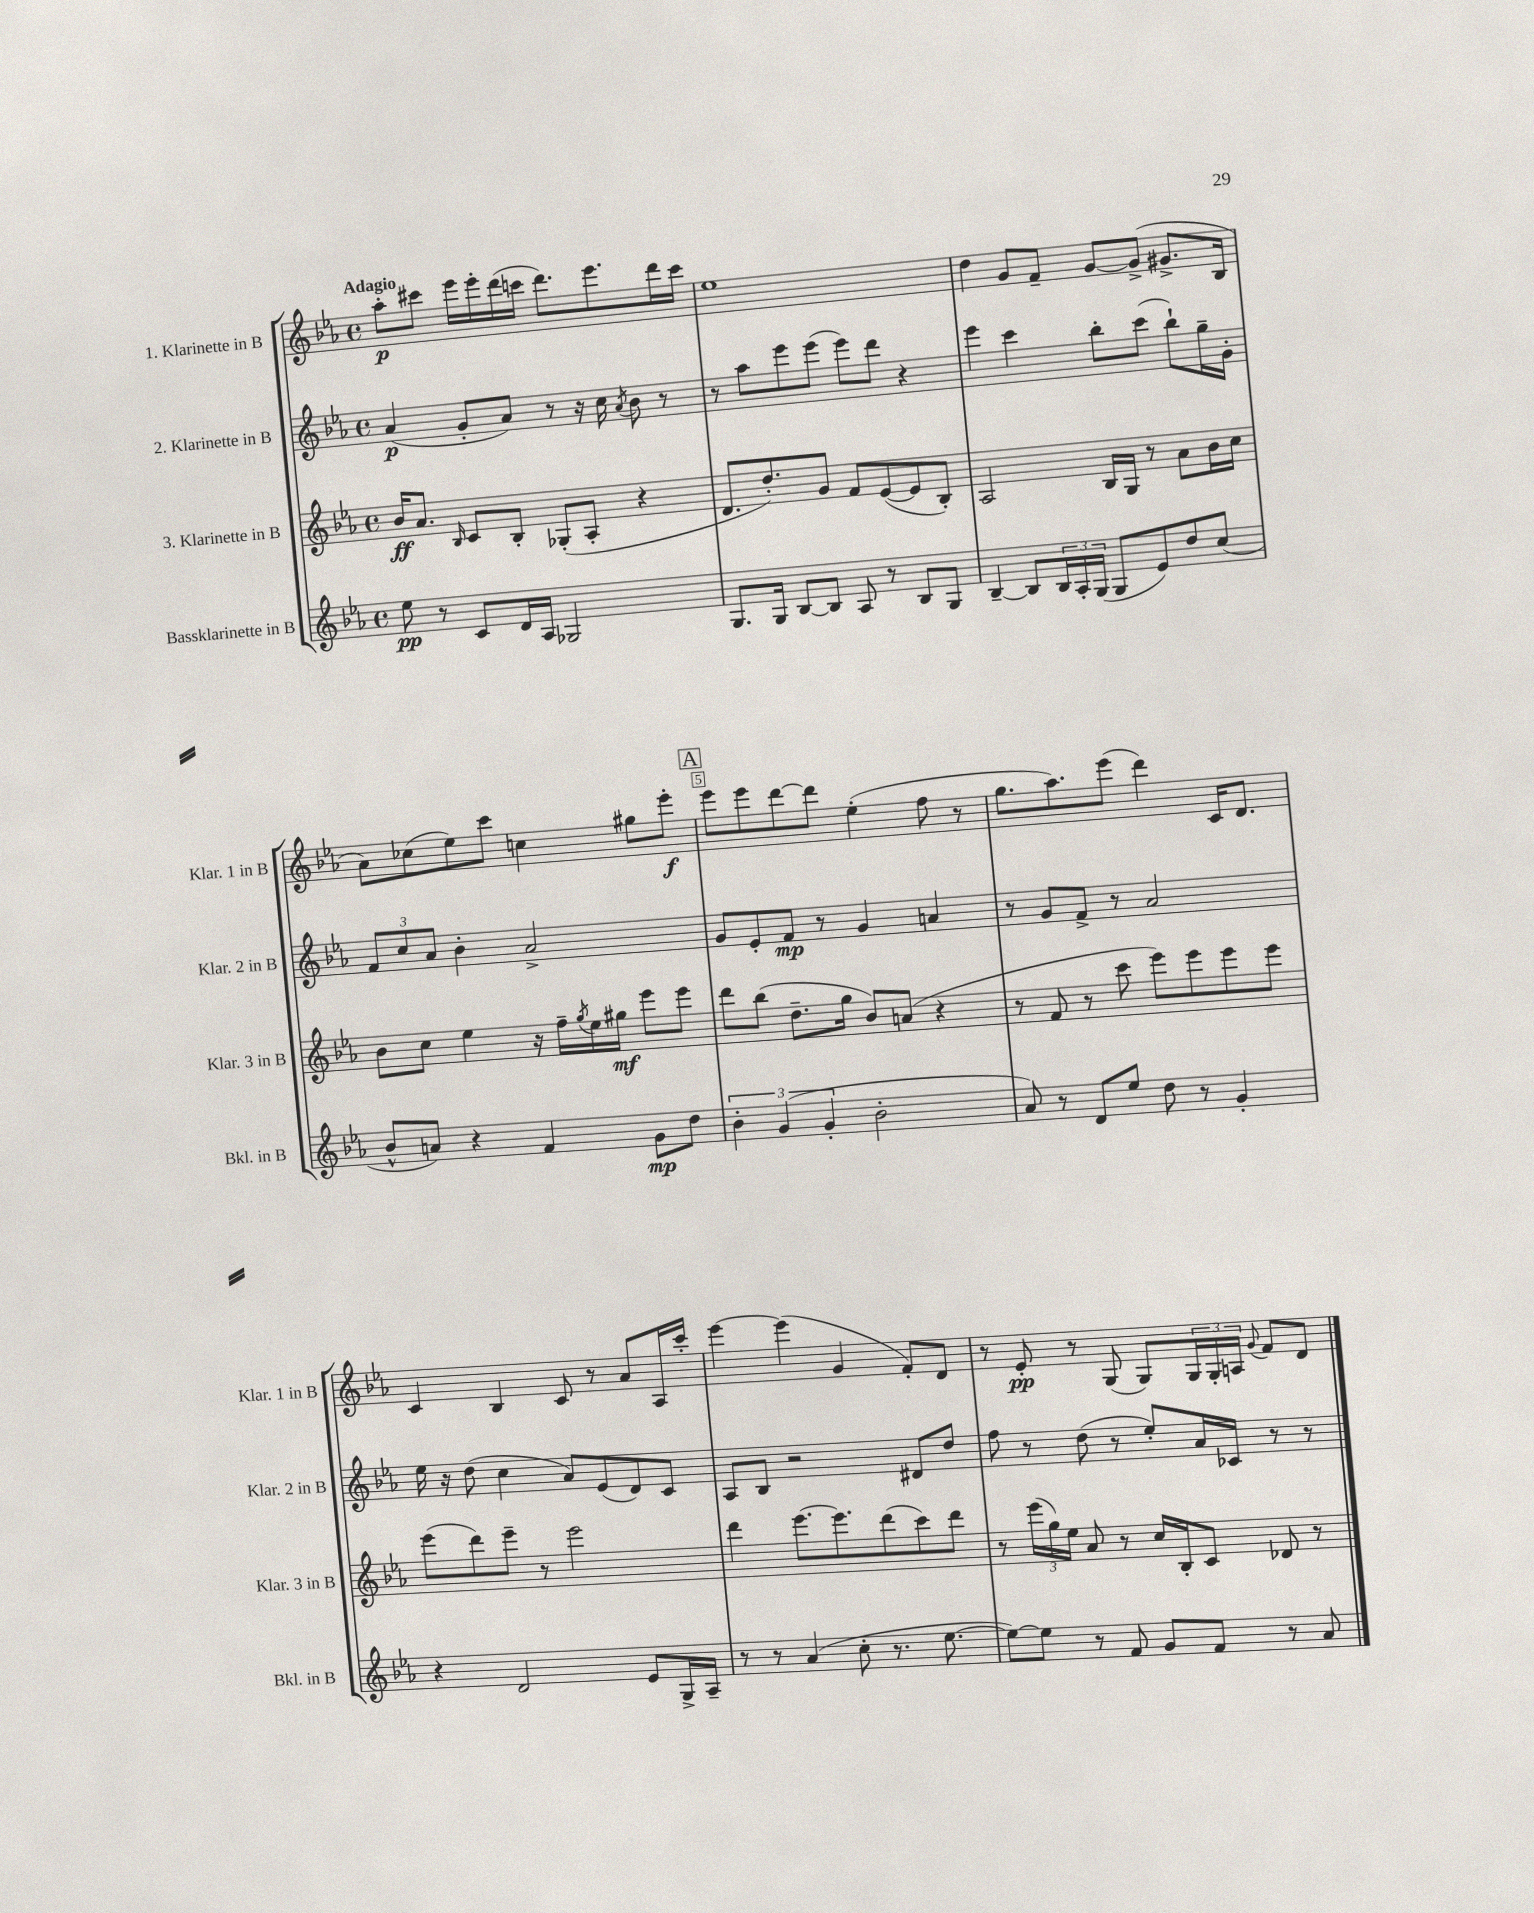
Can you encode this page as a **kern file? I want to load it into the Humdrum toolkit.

**kern	**dynam	**kern	**dynam	**kern	**dynam	**kern	**dynam
*part4	*part4	*part3	*part3	*part2	*part2	*part1	*part1
*staff4	*staff4	*staff3	*staff3	*staff2	*staff2	*staff1	*staff1
*I"Bassklarinette in B	*	*I"3. Klarinette in B	*	*I"2. Klarinette in B	*	*I"1. Klarinette in B	*
*I'Bkl. in B	*	*I'Klar. 3 in B	*	*I'Klar. 2 in B	*	*I'Klar. 1 in B	*
*clefG2	*	*clefG2	*	*clefG2	*	*clefG2	*
*k[b-e-a-]	*	*k[b-e-a-]	*	*k[b-e-a-]	*	*k[b-e-a-]	*
*M4/4	*	*M4/4	*	*M4/4	*	*M4/4	*
*met(c)	*	*met(c)	*	*met(c)	*	*met(c)	*
=1	=1	=1	=1	=1	=1	=1	=1
!	!	!	!	!	!	!LO:TX:a:B:t=Adagio	!
8ee-\	pp	16b-/KL	ff	(4a-/	p	8aa-'\L	p
.	.	8.a-/J	.	.	.	.	.
8r	.	.	.	.	.	8ccc#X\J	.
.	.	16qqB-/	.	.	.	.	.
8c/L	.	8c/L	.	8g'/L	.	16eee-\LL	.
.	.	.	.	.	.	16eee-'\	.
16d/L	.	8B-'/J	.	8a-/J)	.	(16ddd\	.
16A-/JJ	.	.	.	.	.	16cccn\JJ	.
2G-X/	.	(8G-X'/L	.	8r	.	8.ddd\L)	.
.	.	8A-'/J	.	16r	.	.	.
.	.	.	.	16cc\	.	8.eee-\	.
.	.	.	.	8qa-/	.	.	.
.	.	4r	.	8b-\	.	.	.
.	.	.	.	8r	.	16ddd\L	.
.	.	.	.	.	.	16ccc\JJ	.
=2	=2	=2	=2	=2	=2	=2	=2
8.G/L	.	8.d/L	.	8r	.	1ee-	.
.	.	.	.	8aa-\L	.	.	.
16G/Jk	.	8.dd'/)	.	.	.	.	.
[8B-/L	.	.	.	8eee-\	.	.	.
8B-/J]	.	8g/J	.	(8eee-\J	.	.	.
8A-/	.	8f/L	.	8eee-\L)	.	.	.
8r	.	([8e-/	.	8ddd\J	.	.	.
8B-/L	.	8e-/]	.	4r	.	.	.
8G/J	.	8B-'/J)	.	.	.	.	.
=3	=3	=3	=3	=3	=3	=3	=3
[4B-~/	.	2A-/	.	4eee-\	.	4dd\	.
8B-/L]	.	.	.	4ccc\	.	8g/L	.
24B-/L	.	.	.	.	.	8f~/J	.
24A-'/	.	.	.	.	.	.	.
(24G/JJ	.	.	.	.	.	.	.
8G/L	.	16B-/LL	.	8bb-'\L	.	[8g/L	.
.	.	16G/JJ	.	.	.	.	.
8e-/)	.	8r	.	(8ccc\J	.	(8g^/J]	.
8dd/	.	8a-\L	.	8bb-`\L)	.	8.g#X^/L	.
(8cc/J	.	16b-\L	.	16gg~\L	.	.	.
.	.	16cc\JJ	.	16g'\JJ	.	16B-/Jk	.
!!LO:LB:g=z
=4	=4	=4	=4	=4	=4	=4	=4
8b-^^/L	.	8b-\L	.	12f/L	.	8a-\L)	.
.	.	.	.	12cc/	.	.	.
8an/J)	.	8cc\J	.	.	.	(8cc-X\	.
.	.	.	.	12a-/J	.	.	.
4r	.	4ee-\	.	4b-'\	.	8ee-\)	.
.	.	.	.	.	.	8ccc\J	.
4f/	.	16r	.	2a-^/	.	4ccn\	.
.	.	16ff~\LL	.	.	.	.	.
.	.	8qgg/	.	.	.	.	.
.	.	16ee-\	.	.	.	.	.
.	.	16gg#X\JJ	mf	.	.	.	.
8g\L	mp	8eee-\L	.	.	.	8gg#X\L	.
8dd\J	.	8eee-\J	.	.	.	8eee-'\J	f
!!LO:REH:place=s1:t=A
=5	=5	=5	=5	=5	=5	=5	=5
6b-'\	.	8ddd\L	.	8g/L	.	8eee-\L	.
.	.	(8bb-\J	.	8e-'/	.	8eee-\	.
(6g/	.	.	.	.	.	.	.
.	.	8.dd~\L	.	8f/J	mp	[8ddd\	.
6g'/	.	.	.	.	.	.	.
.	.	.	.	8r	.	8ddd\J]	.
.	.	16gg\Jk	.	.	.	.	.
2b-'\	.	8b-/L)	.	4g/	.	(4ee-'\	.
.	.	(8an/J	.	.	.	.	.
.	.	4r	.	4an/	.	8ff\	.
.	.	.	.	.	.	8r	.
=6	=6	=6	=6	=6	=6	=6	=6
8a-/)	.	8r	.	8r	.	8.gg\L	.
8r	.	8f/	.	8g/L	.	.	.
.	.	.	.	.	.	8.aa-\)	.
8d/L	.	8r	.	8f^/J	.	.	.
8ee-/J	.	8ccc\	.	8r	.	(8eee-\J	.
8dd\	.	8eee-\L)	.	2a-/	.	4ddd\)	.
8r	.	8eee-\	.	.	.	.	.
4g'/	.	8eee-\	.	.	.	16c/KL	.
.	.	.	.	.	.	8.d/J	.
.	.	8eee-\J	.	.	.	.	.
!!LO:LB:g=z
=7	=7	=7	=7	=7	=7	=7	=7
4r	.	(8eee-\L	.	16ee-\	.	4c/	.
.	.	.	.	16r	.	.	.
.	.	8ddd\)	.	(8dd\	.	.	.
2d/	.	8eee-~\J	.	4cc\	.	4B-/	.
.	.	8r	.	.	.	.	.
.	.	2eee-\	.	8a-/L)	.	8c/	.
.	.	.	.	(8e-/	.	8r	.
8e-/L	.	.	.	8d/)	.	8a-/L	.
16G^/L	.	.	.	8c/J	.	16A-/L	.
16A-~/JJ	.	.	.	.	.	16ccc'/JJ	.
=8	=8	=8	=8	=8	=8	=8	=8
8r	.	4ddd\	.	8A-/L	.	[4eee-\	.
8r	.	.	.	8B-/J	.	.	.
(4a-/	.	[8.eee-\L	.	2r	.	(4eee-\]	.
.	.	8.eee-\]	.	.	.	.	.
8cc'\	.	.	.	.	.	4g/	.
8.r	.	(8ddd\	.	.	.	.	.
.	.	8ccc\)	.	8d#X/L	.	8f'/L)	.
[8.ee-\	.	.	.	.	.	.	.
.	.	8ddd\J	.	8dd/J	.	8d/J	.
=9	=9	=9	=9	=9	=9	=9	=9
8ee-\L_)	.	8r	.	8ff\	.	8r	.
8ee-\J]	.	(24eee-\LL	.	8r	.	8e-'/	pp
.	.	24gg\)	.	.	.	.	.
.	.	24ee-\JJ	.	.	.	.	.
8r	.	8a-/	.	(8dd\	.	8r	.
8f/	.	8r	.	8r	.	(8G/	.
8g/L	.	16cc/LL	.	8ee-'/L)	.	8G/L)	.
.	.	16B-'/J	.	.	.	.	.
8f/J	.	8c/J	.	16a-/L	.	24G/L	.
.	.	.	.	.	.	24G'/	.
.	.	.	.	16c-X/JJ	.	.	.
.	.	.	.	.	.	24An/JJ	.
.	.	.	.	.	.	8qqg/	.
8r	.	8d-X/	.	8r	.	8f/L	.
8a-/	.	8r	.	8r	.	8d/J	.
==	==	==	==	==	==	==	==
*-	*-	*-	*-	*-	*-	*-	*-
